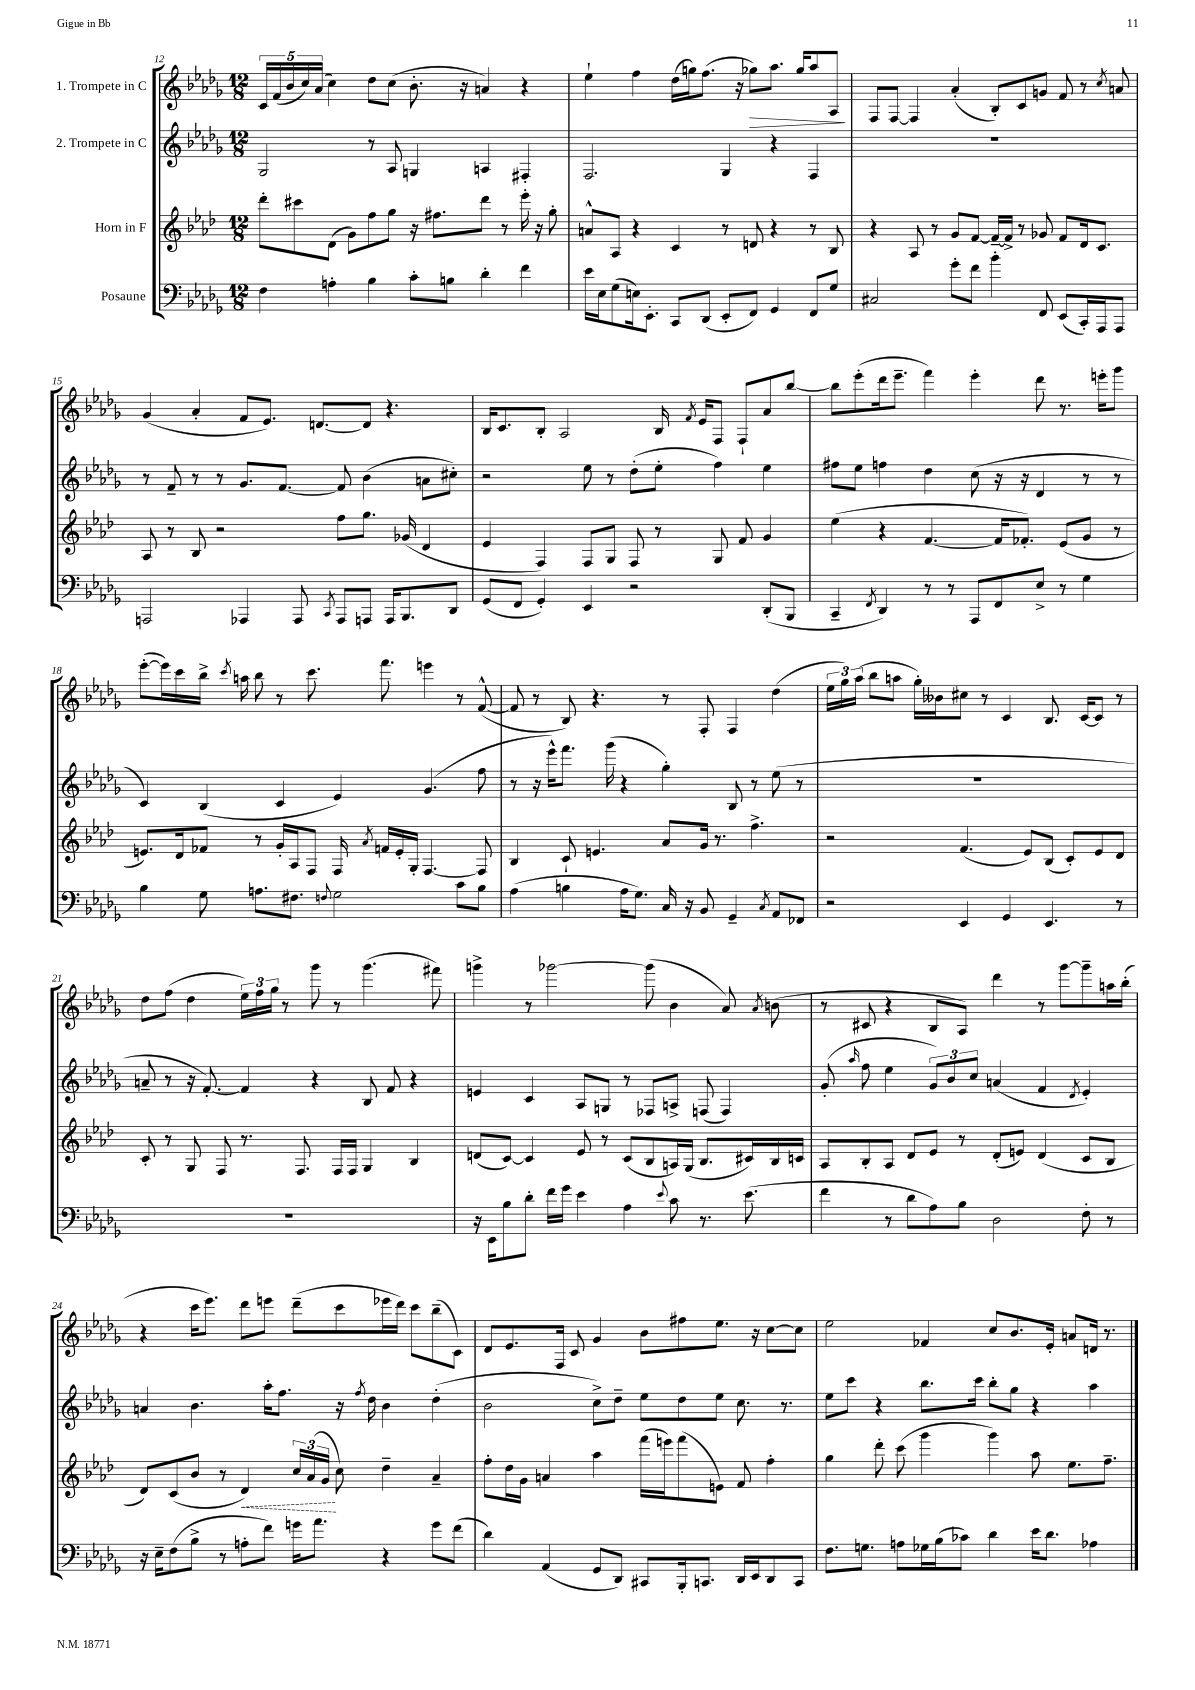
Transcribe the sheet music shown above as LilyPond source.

<<
\new StaffGroup <<
\new Staff = "s0" \with { instrumentName = "1. Trompete in C" } {
    \clef treble \key des \major \numericTimeSignature \time 12/8
    \autoBeamOff \tuplet 5/4 { c'16[ f'16( bes'16 c''16) aes'16]( } c''4) des''8[ c''8]( bes'8.-. r16 a'4) r4 |
    ees''4-! f''4 des''16[( g''16) f''8.]( r16 ges''8[\>) aes''8.] ges''16[ aes''8 aes8]\! |
    f8[ f8]~ f4 aes'4-.( bes8[-.) c'8 g'8] f'8 r8 \acciaccatura { c''8 } a'8 |
    ges'4( aes'4-. f'8[ ees'8.]) d'8.[~ d'8] r4. |
    bes16[ c'8. bes8]-. aes2 bes16 \acciaccatura { f'8 } ees'16[ f8] f8[-! aes'8 bes''8]~ |
    bes''8[ ees'''8-.( des'''16 ees'''8.]-- f'''4) ees'''4-. des'''8 r8. e'''16[-. ges'''8] |
    ees'''8[~-.( ees'''16) c'''16 bes''16]-> \acciaccatura { c'''8 } a''16 bes''8 r8 c'''8. f'''8. e'''4 r8 f'8~-^( |
    f'8 r8 bes8) r4. r8 f8-. f4 des''4( |
    \tuplet 3/2 { ees''16[ ges''16) aes''16]( } bes''8[ a''8] ges''16[-.) beses'16 cis''8] r8 c'4 bes8. c'16[~ c'8] r8 |
    des''8[ f''8]( des''4 \tuplet 3/2 { ees''16[) f''16 ges''16] } r8 ges'''8 r8 ges'''4.( fis'''8) |
    g'''4-> r8 ges'''2~ ges'''8( bes'4 aes'8) \acciaccatura { aes'8 } b'8( |
    r8 cis'8 r4 bes8[ aes8]) des'''4 r8 ges'''8[~ ges'''8-- a''16 bes''16]-.( |
    r4 c'''16[ ees'''8.]) des'''8[ e'''8] des'''8[--( c'''8 ees'''16 des'''16]) c'''8[ bes''8--( c'8]) |
    des'8[ ees'8. f16] c'8 ges'4 bes'8[ fis''8 ees''8.] r16 c''8[~ c''8] |
    ees''2 fes'4 c''8[ bes'8. ees'16]-. a'8[ d'16] r8. \bar "|." |
}
\new Staff = "s1" \with { instrumentName = "2. Trompete in C" } {
    \clef treble \key des \major \numericTimeSignature \time 12/8
    \autoBeamOff ges2 r8 aes8 g4 a4 fis4-. |
    f2. ges4 r4 f4 |
    R1. |
    r8 f'8-- r8 r8 ges'8.[ f'8.]~ f'8 bes'4( a'8[ cis''8]-.) |
    r2 ees''8 r8 des''8[-.( ees''8]-. f''4) ees''4 |
    fis''8[ ees''8] f''4 des''4 c''8( r16 r16 des'4 r8 r8 |
    c'4) bes4( c'4 ees'4) ges'4.( f''8 |
    r8 r16 ees'''16[-^) f'''8.] ges'''16( r4 ges''4-.) bes8 r8 ees''8( r8 |
    R1. |
    a'8-- r8 r16 f'8.~-.) f'4 r4 bes8 f'8 r4 |
    e'4 c'4 aes8[ g8] r8 fes8[ a8]-> f8( f4) |
    ges'8-.( \grace { aes''16 } f''8 ees''4 \tuplet 3/2 { ges'8[) bes'8 c''8] } a'4( f'4 \acciaccatura { des'8 } ees'4-.) |
    a'4 bes'4. aes''16[-. f''8.] r16 \acciaccatura { f''8 } des''16 bes'4 des''4-.( |
    bes'2 c''8[->) des''8]-- ees''8[ des''8 ees''8] c''8. r8. |
    ees''8[ c'''8] r4 bes''8.[ c'''16] bes''8[-. ges''8] r4 aes''4 \bar "|." |
}
\new Staff = "s2" \with { instrumentName = "Horn in F" } {
    \clef treble \key aes \major \numericTimeSignature \time 12/8
    \autoBeamOff des'''8[-. cis'''8 des'8]( g'8[) f''8 g''8] r16 fis''8.[ des'''8] r8 ees'''16-. r16 g''8-. |
    a'8[-^ aes8] r4 c'4 r8 d'8 r4 r8 bes8 |
    r4 aes8 r8 g'8[ f'8]~ f'16[~-- f'16]-> r8 ges'8 f'8[ des'16 c'8.] |
    aes8 r8 bes8 r2 f''8[ g''8.] ges'16( des'4 |
    ees'4 f4) f8[ g8] f8 r8 g8 f'8 g'4 |
    ees''4( r4 f'4.~ f'16[ fes'8.]-.) ees'8[( g'8] r8 |
    e'8.[) des'16 fes'8] r8 g'16[-. aes16 f8] f16 \acciaccatura { aes'8 } f'16[ e'16-. g16]-. f4.~ f8 |
    bes4 c'8-! e'4. aes'8[ g'16] r8. f''4.-> |
    r2 f'4.( ees'8[) bes8]( c'8[-.) ees'8 des'8] |
    c'8-. r8 g8 f8 r8. f8. f16[ f16] g4 bes4 |
    d'8[( c'8]~) c'4 ees'8 r8 c'8[( bes8 a16) g16]( bes8.[ cis'16) bes16 c'16] |
    aes8[ bes8-. aes8] des'8[ ees'8] r8 des'8[-.( e'8]) des'4( c'8[ bes8] |
    des'8[) c'8( bes'8] r8 \once \override Hairpin.style = #'dashed-line des'4\<) \tuplet 3/2 { c''16[ aes'16( g'16]\! } c''8) des''4-- aes'4-- |
    f''8[-. des''16 g'16] a'4 aes''4 f'''16[( e'''16) f'''8( e'8]) f'8 f''4-. |
    g''4 des'''8-. c'''8( g'''4 g'''4) aes''8 ees''8.[ f''8.]-- \bar "|." |
}
\new Staff = "s3" \with { instrumentName = "Posaune" } {
    \clef bass \key des \major \numericTimeSignature \time 12/8
    \autoBeamOff f4 a4-. bes4 c'8[-. b8] des'4-. f'4 |
    ees'16[ ees16 ges8( e16) ees,8.]-. c,8[ des,8]( ees,8[-. f,8]) ges,4 f,8[ ges8] |
    cis2 ges'8[-. f'8] bes'4-. f,8 ees,8[( c,16-.) aes,,16 aes,,8] |
    a,,2 aes,,4 aes,,8 \acciaccatura { c,8 } aes,,8[ a,,8] a,,16[ bes,,8. des,8] |
    ges,8[( f,8] ges,4-.) ees,4 r2 des,8[-.( bes,,8] |
    c,4-- \acciaccatura { f,8 } des,4) r8 r8 aes,,8[ f,8 ees8]-> r8 ges4 |
    bes4 ges8 a8.[ fis8.] \appoggiatura { f8 } ges2 c'8[ bes8] |
    aes4( b4 aes16[ ges8.]) c16 r16 bes,8 ges,4-- \acciaccatura { c8 } aes,8[ fes,8] |
    r2 ees,4 ges,4 ees,4. r8 |
    R1. |
    r16 ees,16[ bes8 des'8]-. f'16[ ges'16] ees'4 aes4 \appoggiatura { ees'8 } c'8 r8. ees'8.( |
    f'4 r8 des'8[ aes8) bes8] des2 f8-. r8 |
    r16 ees16[-- f8( bes8]-> r8 a8[-. f'8]) g'16[ aes'8.] r4 g'8[ f'8]( |
    des'4) aes,4( ges,8[ des,8]) cis,8[ bes,,16-. c,8.] des,16[ ees,16 des,8 c,8] |
    f8.[ g8.] a8[ ges16 bes16( ces'8]) des'4 ees'16[ des'8.] aes4 \bar "|." |
}
>>
>>
\layout { \context { \Score currentBarNumber = #12 } }
